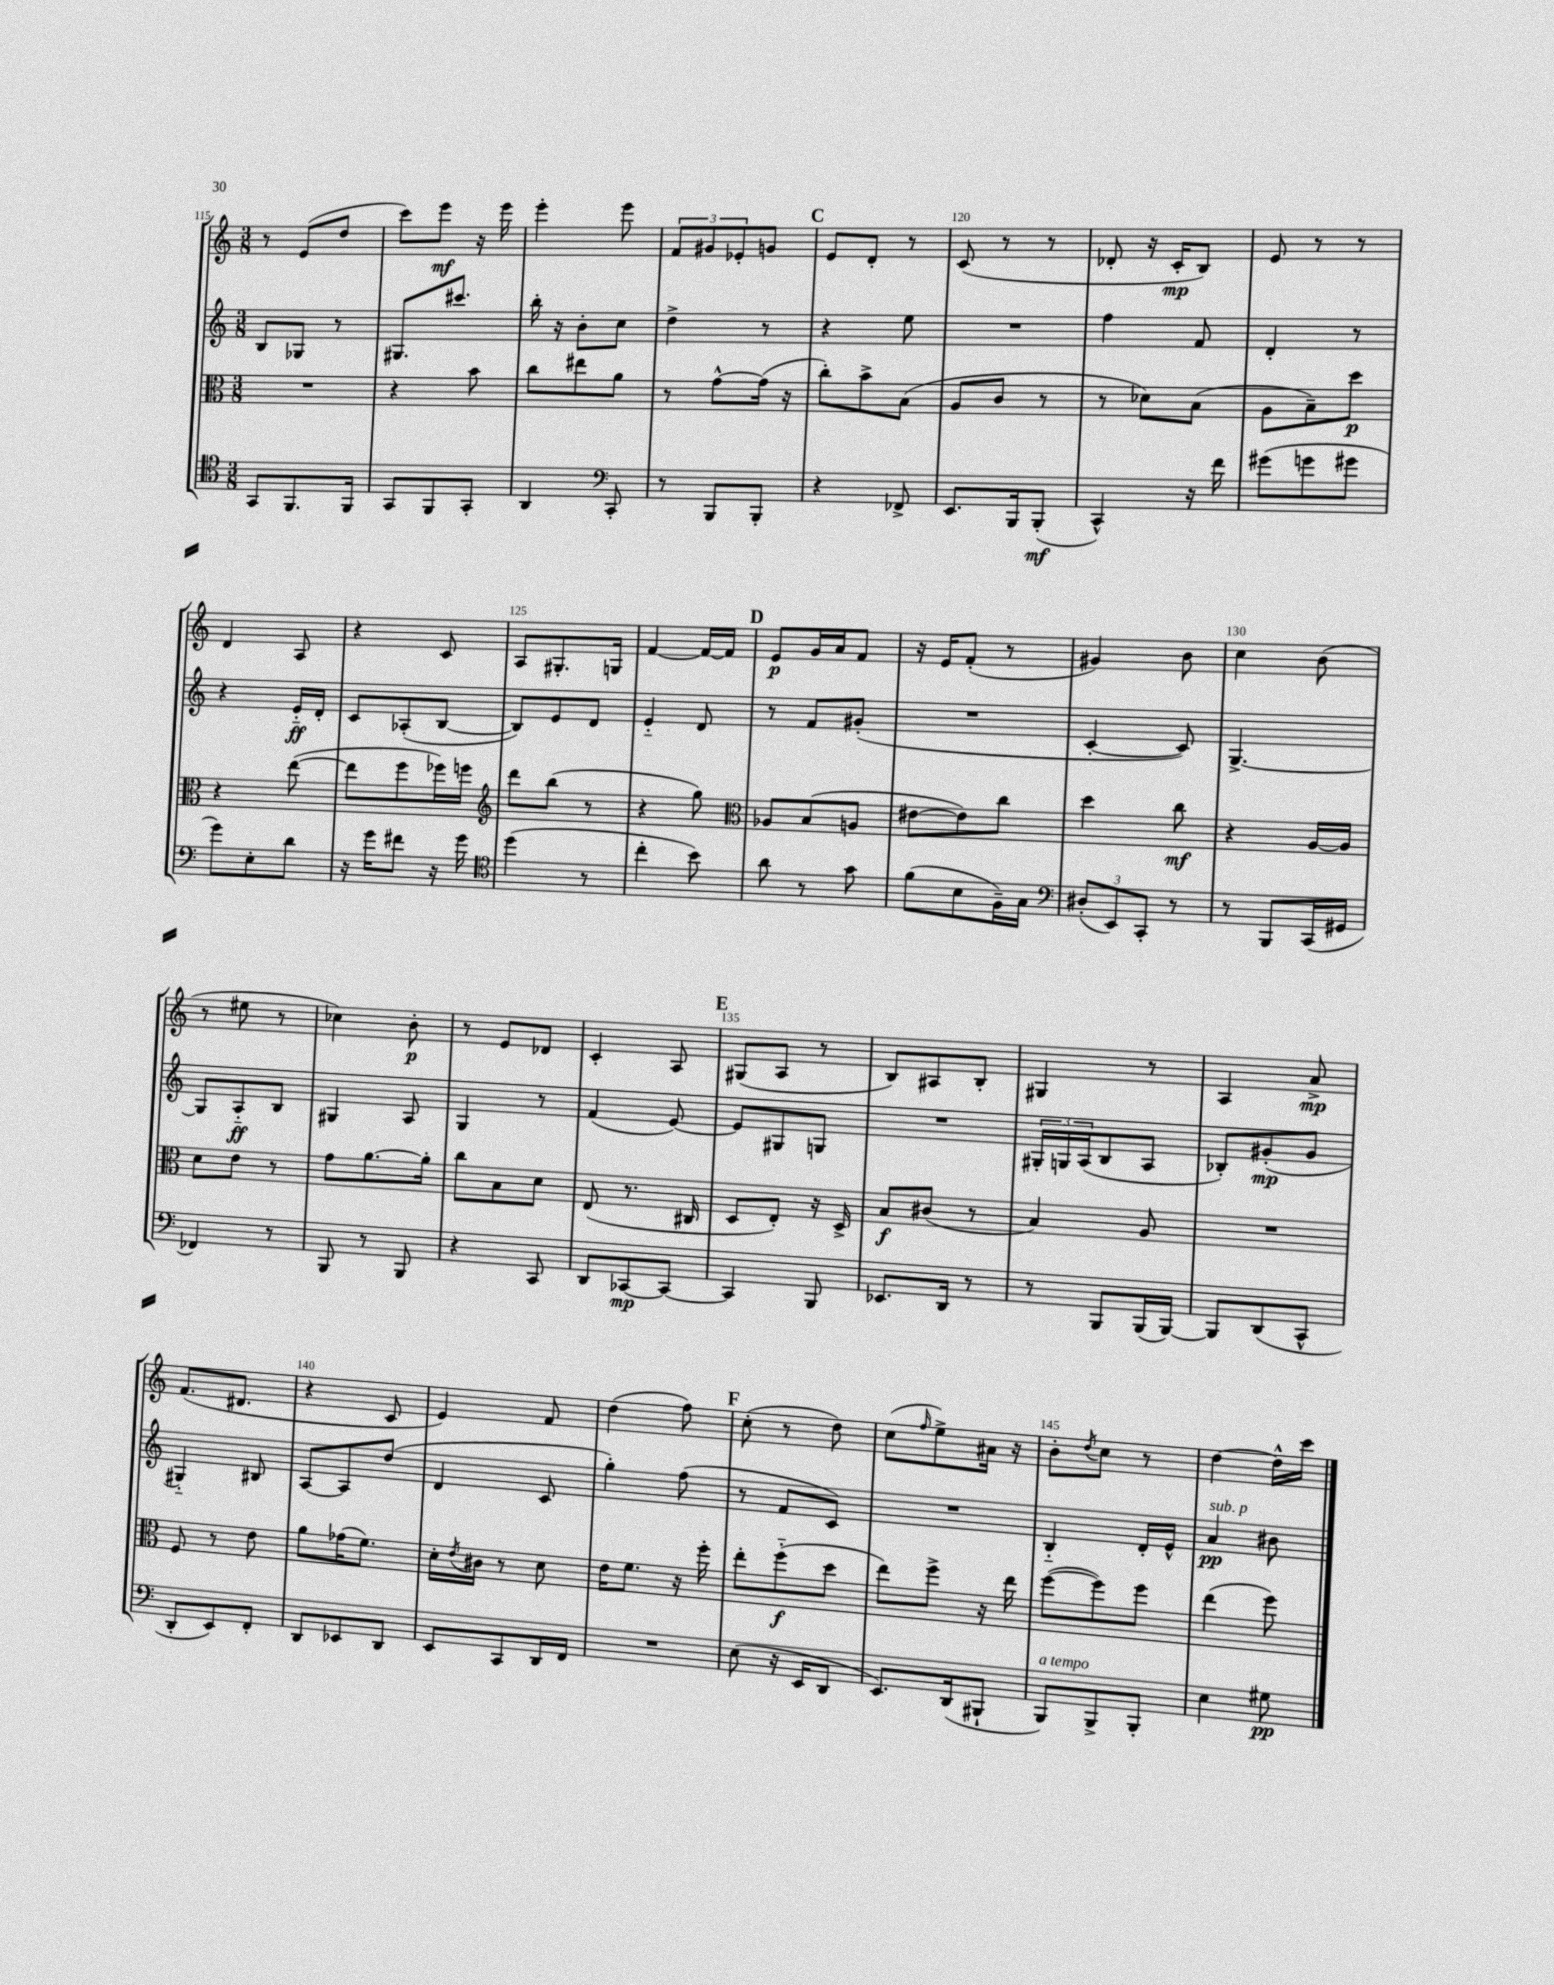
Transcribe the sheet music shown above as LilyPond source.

<<
\new StaffGroup <<
\new Staff = "s0" {
    \clef treble \key c \major \numericTimeSignature \time 3/8
    r8 e'8( d''8 |
    c'''8) e'''8\mf r16 e'''16 |
    e'''4-. e'''8 |
    \tuplet 3/2 { f'8 gis'8 ees'8-. } g'8 |
    \mark \markup { \bold "C" } e'8 d'8-. r8 |
    c'8( r8 r8 |
    des'8-. r16 c'16-.\mp b8) |
    e'8 r8 r8 |
    d'4 a8 |
    r4 c'8 |
    a8 gis8.-. g16 |
    f'4~ f'16~ f'16 |
    \mark \markup { \bold "D" } e'8\p g'16 a'16 f'8 |
    r16 e'16 f'8-.( r8 |
    gis'4) b'8 |
    c''4 b'8( |
    r8 eis''8 r8 |
    ces''4) b'8-.\p |
    r8 e'8 des'8 |
    c'4-. a8 |
    \mark \markup { \bold "E" } gis8( a8 r8 |
    b8) ais8 b8-. |
    gis4 r8 |
    a4 a'8->\mp |
    f'8.( dis'8. |
    r4 c'8 |
    e'4) f'8 |
    d''4( f''8) |
    \mark \markup { \bold "F" } c''8-.( r8 d''8) |
    c''8( \grace { f''16 } e''8->) ais'16 r16 |
    b'8-. \acciaccatura { d''8 } c''8 r8 |
    d''4~ d''16-^ c'''16 \bar "|." |
}
\new Staff = "s1" {
    \clef treble \key c \major \numericTimeSignature \time 3/8
    b8 ges8 r8 |
    gis8. cis'''8. |
    b''16-. r16 b'8-. c''8 |
    d''4-> r8 |
    \mark \markup { \bold "C" } r4 e''8 |
    R4. |
    f''4 f'8 |
    d'4-. r8 |
    r4 e'16-_\ff d'16-. |
    c'8 aes8-.( b8~ |
    b8) e'8 d'8 |
    e'4-_ d'8 |
    \mark \markup { \bold "D" } r8 f'8 gis'8-.( |
    R4. |
    c'4~-. c'8) |
    g4.~-> |
    g8 a8-_\ff b8 |
    gis4 a8 |
    g4 r8 |
    f'4( e'8~) |
    \mark \markup { \bold "E" } e'8 gis8 g8 |
    R4. |
    \tuplet 3/2 { gis16-. g16 a16( } b8 a8 |
    bes8-.) gis'8-.\mp( gis'8 |
    gis4-_) bis8 |
    a8~ a8 d''8( |
    d'4 c'8 |
    g''4-.) f''8( |
    \mark \markup { \bold "F" } r8 f'8 c'8) |
    R4. |
    b4-_ d'16-. e'16-^ |
    a'4\pp^\markup { \italic "sub. p" } bis'8 \bar "|." |
}
\new Staff = "s2" {
    \clef alto \key c \major \numericTimeSignature \time 3/8
    R4. |
    r4 b'8 |
    c''8 eis''8 a'8 |
    r8 g'8~-^ g'16( r16 |
    \mark \markup { \bold "C" } c''8-.) b'8-> b8( |
    a8 c'8 r8 |
    r8 des'8) b8( |
    a8 b8--) d''8\p |
    r4 e''8~( |
    e''8 f''8 fes''16) f''16 |
    \clef treble d'''8 b''8( r8 |
    r4 g''8) |
    \mark \markup { \bold "D" } \clef alto aes8 b8( a8 |
    eis'8~ eis'8) c''8 |
    d''4 c''8\mf |
    r4 a16~ a16 |
    d'8 e'8 r8 |
    g'8 a'8.~ a'16-. |
    c''8 b8 d'8 |
    e8( r8. cis16 |
    \mark \markup { \bold "E" } d8 e8-.) r16 d16-> |
    b8\f cis'8( r8 |
    b4) a8 |
    R4. |
    f8 r8 e'8 |
    a'8 ges'16( f'8.) |
    d'16-. \acciaccatura { e'8 } cis'16 r8 d'8 |
    e'16 f'8. r16 f''16-. |
    \mark \markup { \bold "F" } e''8-. f''8-_\f( d''8 |
    e''8) f''8-> r16 e''16 |
    f''8~( f''8) f''8 |
    e''4( f''8) \bar "|." |
}
\new Staff = "s3" {
    \clef tenor \key c \major \numericTimeSignature \time 3/8
    g,8 f,8. f,16 |
    g,8 f,8 g,8-. |
    a,4 \clef bass c,8-. |
    r8 b,,8 b,,8-. |
    \mark \markup { \bold "C" } r4 fes,8-> |
    e,8. b,,16 b,,8-.\mf( |
    c,4-^) r16 f'16 |
    gis'8( g'8 gis'8 |
    g'8) e8-. d'8 |
    r16 g'16 fis'8 r16 g'16 |
    \clef tenor d''4( r8 |
    c''4-. b'8) |
    \mark \markup { \bold "D" } a'8 r8 g'8 |
    f'8( b8 f16--) g16 |
    \clef bass \tuplet 3/2 { dis8-.( e,8) c,8-. } r8 |
    r8 b,,8 c,16( gis,16 |
    fes,4) r8 |
    b,,8 r8 b,,8 |
    r4 c,8 |
    d,8 ces,8~\mp ces,8~ |
    \mark \markup { \bold "E" } ces,4 b,,8 |
    ees,8. d,16 r8 |
    r8 b,,8 b,,16( b,,16~) |
    b,,8 d,8( c,8-^ |
    d,8-. e,8) f,8-. |
    d,8 ees,8 d,8 |
    e,8 c,8 d,16 f,16 |
    R4. |
    \mark \markup { \bold "F" } e8( r16 e,16 d,8 |
    e,8.) d,16( bis,,8-! |
    b,,8^\markup { \italic "a tempo" }) b,,8-> b,,8-. |
    e4 gis8\pp \bar "|." |
}
>>
>>
\layout { \context { \Score currentBarNumber = #115 \override BarNumber.break-visibility = ##(#f #t #t) barNumberVisibility = #(every-nth-bar-number-visible 5) } }
